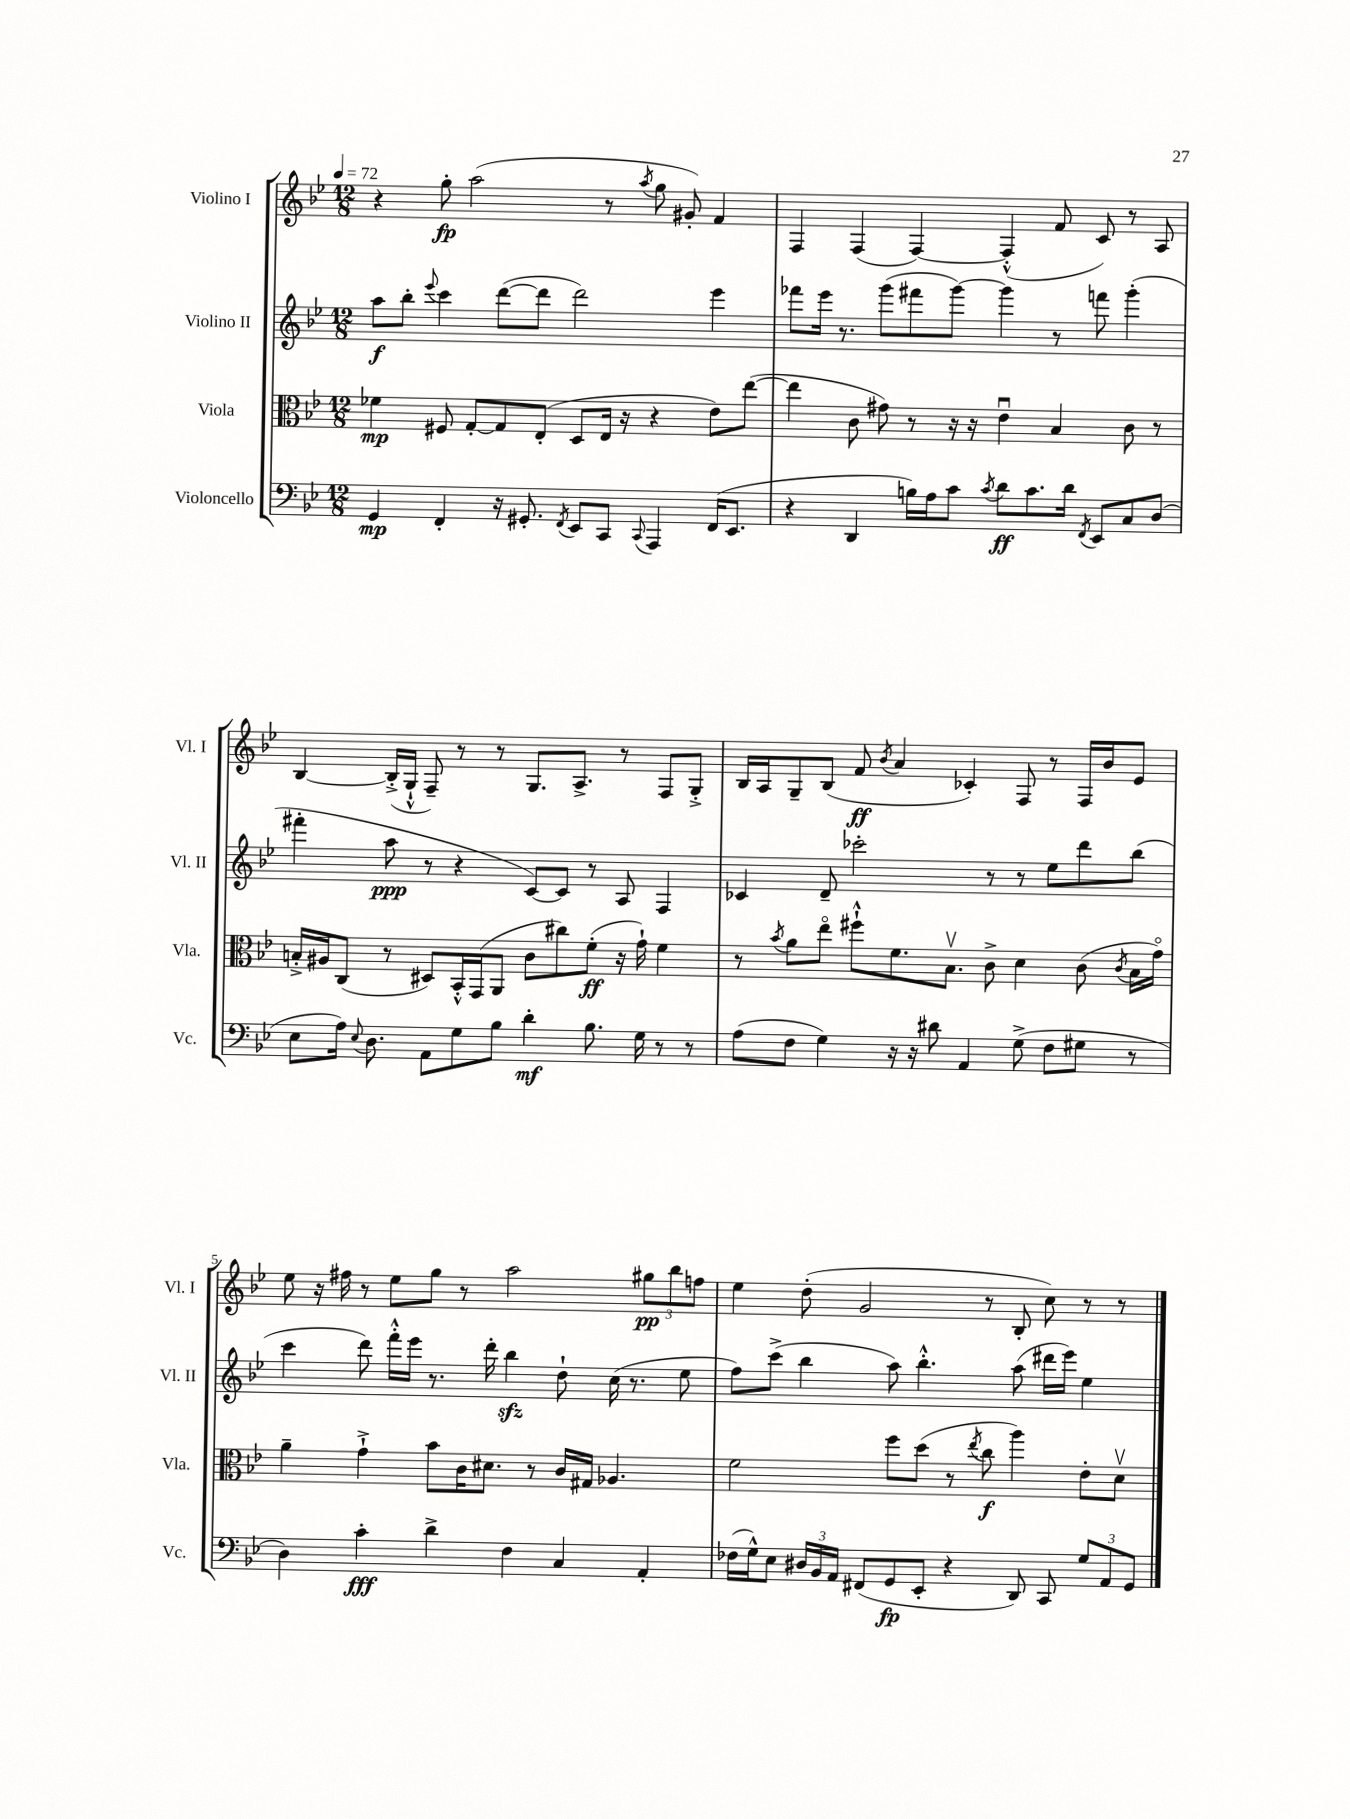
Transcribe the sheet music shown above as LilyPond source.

<<
\new StaffGroup <<
\new Staff = "s0" \with { instrumentName = "Violino I" shortInstrumentName = "Vl. I" } {
    \clef treble \key bes \major \numericTimeSignature \time 12/8 \tempo 4 = 72
    \autoBeamOff r4 g''8-.\fp a''2( r8 \acciaccatura { a''8 } g''8 gis'8-.) f'4 |
    f4 f4( f4~) f4-.-^( f'8 c'8) r8 a8 |
    bes4~ bes16[-.->( g16]-!-^ f8--) r8 r8 g8.[ a8.]-> r8 f8[ g8]-.-> |
    bes16[ a16 g8-- bes8]( f'8\ff \acciaccatura { bes'8 } a'4 ces'4-.) f8 r8 f16[ bes'16 ees'8] |
    ees''8 r16 fis''16 r8 ees''8[ g''8] r8 a''2 \tuplet 3/2 { gis''8[\pp bes''8 f''8] } |
    ees''4 d''8-.( g'2 r8 bes8-. c''8) r8 r8 \bar "|." |
}
\new Staff = "s1" \with { instrumentName = "Violino II" shortInstrumentName = "Vl. II" } {
    \clef treble \key bes \major \numericTimeSignature \time 12/8
    \autoBeamOff a''8[\f bes''8]-. \appoggiatura { ees'''8 } c'''4 d'''8[~( d'''8] d'''2) ees'''4 |
    fes'''8[ ees'''16] r8. g'''8[( fis'''8 g'''8]~) g'''4 r8 f'''8 g'''4-.( |
    fis'''4-. a''8\ppp r8 r4 c'8[~) c'8] r8 a8 f4 |
    ces'4 d'8-- ces'''2-. r8 r8 ees''8[ d'''8 bes''8]( |
    c'''4 d'''8) f'''16[-.-^ ees'''16] r8. d'''16-. bes''4\sfz d''8-! c''16( r8. ees''8 |
    f''8[) c'''8]->( bes''4 a''8) bes''4.-.-^ a''8( dis'''16[ ees'''16]) ees''4 \bar "|." |
}
\new Staff = "s2" \with { instrumentName = "Viola" shortInstrumentName = "Vla." } {
    \clef alto \key bes \major \numericTimeSignature \time 12/8
    \autoBeamOff fes'4\mp fis8 g8[~-. g8 ees8]-.( d8[ ees16] r16 r4 ees'8[) ees''8]~( |
    ees''4 c'8 gis'8) r8 r16 r16 ees'4\downbow bes4 c'8 r8 |
    b16[-.-> ais16 c8]( r8 dis8[) bes,16-.-^ g,16( a,8] c'8[ cis''8) f'8]-.\ff( r16 g'16-!) f'4 |
    r8 \acciaccatura { bes'8 } a'8[ ees''8]\flageolet fis''8[-!-^ f'8. bes8.]\upbow c'8-> d'4 c'8( \acciaccatura { c'8 } bes16[ g'16]\flageolet) |
    a'4-- g'4-!-> bes'8[ c'16 dis'8.] r8 c'16[ gis16] aes4. |
    f'2 f''8[ d''8]( r8 \acciaccatura { ees''8 } c''8\f a''4) ees'8[-. d'8]\upbow \bar "|." |
}
\new Staff = "s3" \with { instrumentName = "Violoncello" shortInstrumentName = "Vc." } {
    \clef bass \key bes \major \numericTimeSignature \time 12/8
    \autoBeamOff g,4\mp f,4-. r16 gis,8.-. \acciaccatura { f,8 } ees,8[ c,8] \appoggiatura { c,8 } a,,4 f,16[( ees,8.] |
    r4 d,4 b16[) a16 c'8] \acciaccatura { c'8 } d'8[\ff c'8. d'16] \acciaccatura { f,8 } ees,8[ c8 d8]( |
    ees8[ a16]) \appoggiatura { ees8 } d8. a,8[ g8 bes8] d'4-.\mf bes8. g16 r8 r8 |
    a8[( f8] g4) r16 r16 dis'8 a,4 g8->( f8[ gis8] r8 |
    d4) c'4-.\fff d'4-> f4 c4 a,4-. |
    fes16[( g16-^) ees8] \tuplet 3/2 { dis16[ bes,16 a,16] } fis,8[( g,8\fp ees,8]-. r4 d,8) c,8 \tuplet 3/2 { g8[ a,8 g,8] } \bar "|." |
}
>>
>>
\layout { \context { \Score \override BarNumber.break-visibility = ##(#f #t #t) barNumberVisibility = #(every-nth-bar-number-visible 5) } }
